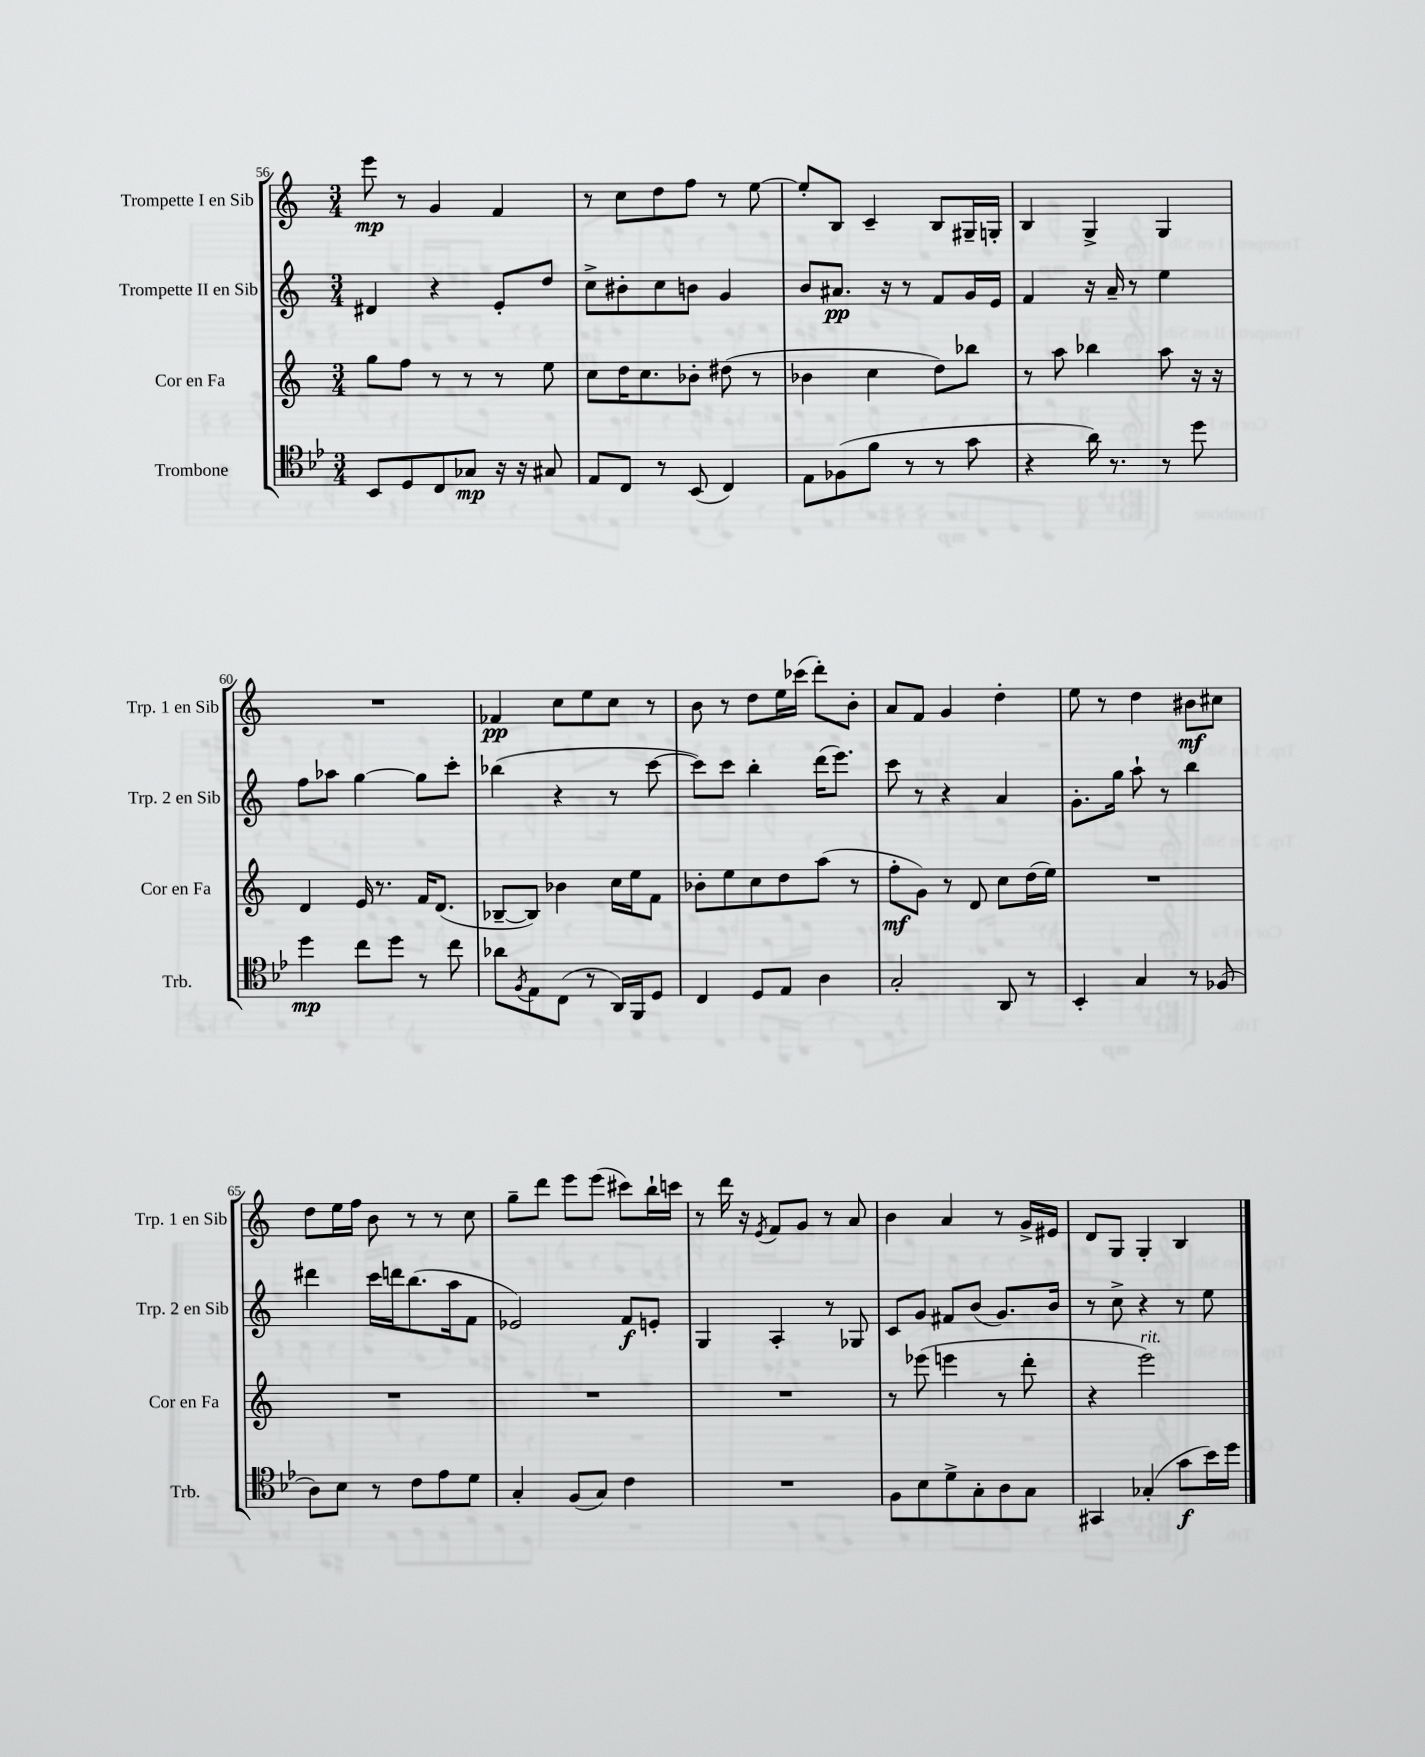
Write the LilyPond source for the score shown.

<<
\new StaffGroup <<
\new Staff = "s0" \with { instrumentName = "Trompette I en Sib" shortInstrumentName = "Trp. 1 en Sib" } {
    \clef treble \key c \major \numericTimeSignature \time 3/4
    e'''8\mp r8 g'4 f'4 |
    r8 c''8 d''8 f''8 r8 e''8~ |
    e''8-. b8 c'4-- b8 gis16-- g16-. |
    b4 g4-> g4 |
    R2. |
    fes'4\pp c''8 e''8 c''8 r8 |
    b'8 r8 d''8 e''16 ces'''16( d'''8-.) b'8-. |
    a'8 f'8 g'4 d''4-. |
    e''8 r8 d''4 bis'8\mf cis''8 |
    d''8 e''16 f''16 b'8 r8 r8 c''8 |
    g''8-- d'''8 e'''8 e'''8( cis'''8) b''16-! c'''16 |
    r8 d'''16 r16 \acciaccatura { e'8 } f'8 g'8 r8 a'8 |
    b'4 a'4 r8 g'16-> eis'16 |
    d'8 g8 g4-. b4 \bar "|." |
}
\new Staff = "s1" \with { instrumentName = "Trompette II en Sib" shortInstrumentName = "Trp. 2 en Sib" } {
    \clef treble \key c \major \numericTimeSignature \time 3/4
    dis'4 r4 e'8-. d''8 |
    c''8-> bis'8-. c''8 b'8 g'4 |
    b'8 ais'8.\pp r16 r8 f'8 g'16 e'16 |
    f'4 r16 a'16-- r8 e''4 |
    f''8 aes''8 g''4~ g''8 c'''8-. |
    bes''4( r4 r8 c'''8~ |
    c'''8) c'''8 b''4-. d'''16( e'''8.) |
    c'''8 r8 r4 a'4 |
    g'8.-. g''16 a''8-! r8 b''4 |
    dis'''4 c'''16 d'''16 b''8.( a''16 f'8 |
    ees'2) f'8\f e'8-. |
    g4 a4-. r8 ges8 |
    c'8 g'8 fis'8 b'8( g'8.) b'16 |
    r8 c''8-> r4 r8 e''8 \bar "|." |
}
\new Staff = "s2" \with { instrumentName = "Cor en Fa" shortInstrumentName = "Cor en Fa" } {
    \clef treble \key c \major \numericTimeSignature \time 3/4
    g''8 f''8 r8 r8 r8 e''8 |
    c''8 d''16 c''8. bes'8-. dis''8( r8 |
    bes'4 c''4 d''8) bes''8 |
    r8 a''8 bes''4 a''8 r16 r16 |
    d'4 e'16 r8. f'16 d'8.( |
    bes8~-- bes8) bes'4 c''16 e''16 f'8 |
    bes'8-. e''8 c''8 d''8 a''8( r8 |
    f''8-.\mf g'8) r8 d'8 c''8 d''16( e''16) |
    R2. |
    R2. |
    R2. |
    R2. |
    r8 ees'''8( e'''4 r8 d'''8-. |
    r4 e'''2^\markup { \italic "rit." }) \bar "|." |
}
\new Staff = "s3" \with { instrumentName = "Trombone" shortInstrumentName = "Trb." } {
    \clef tenor \key bes \major \numericTimeSignature \time 3/4
    bes,8 d8 c8 ges8\mp r16 r16 gis8 |
    ees8 c8 r8 bes,8( c4) |
    ees8 fes8( f'8 r8 r8 g'8 |
    r4 a'16) r8. r8 d''8 |
    d''4\mp c''8 d''8 r8 c''8 |
    aes'8 \acciaccatura { f8 } ees8 c8( r8 a,16) f,16 d8 |
    c4 d8 ees8 a4 |
    g2-. a,8 r8 |
    bes,4-. g4 r8 fes8( |
    a8) bes8 r8 c'8 ees'8 d'8 |
    g4-. f8( g8) c'4 |
    R2. |
    f8 bes8 d'8-> g8-. a8 g8 |
    gis,4 ges4-.( g'8\f bes'16) d''16 \bar "|." |
}
>>
>>
\layout { \context { \Score currentBarNumber = #56 } }
